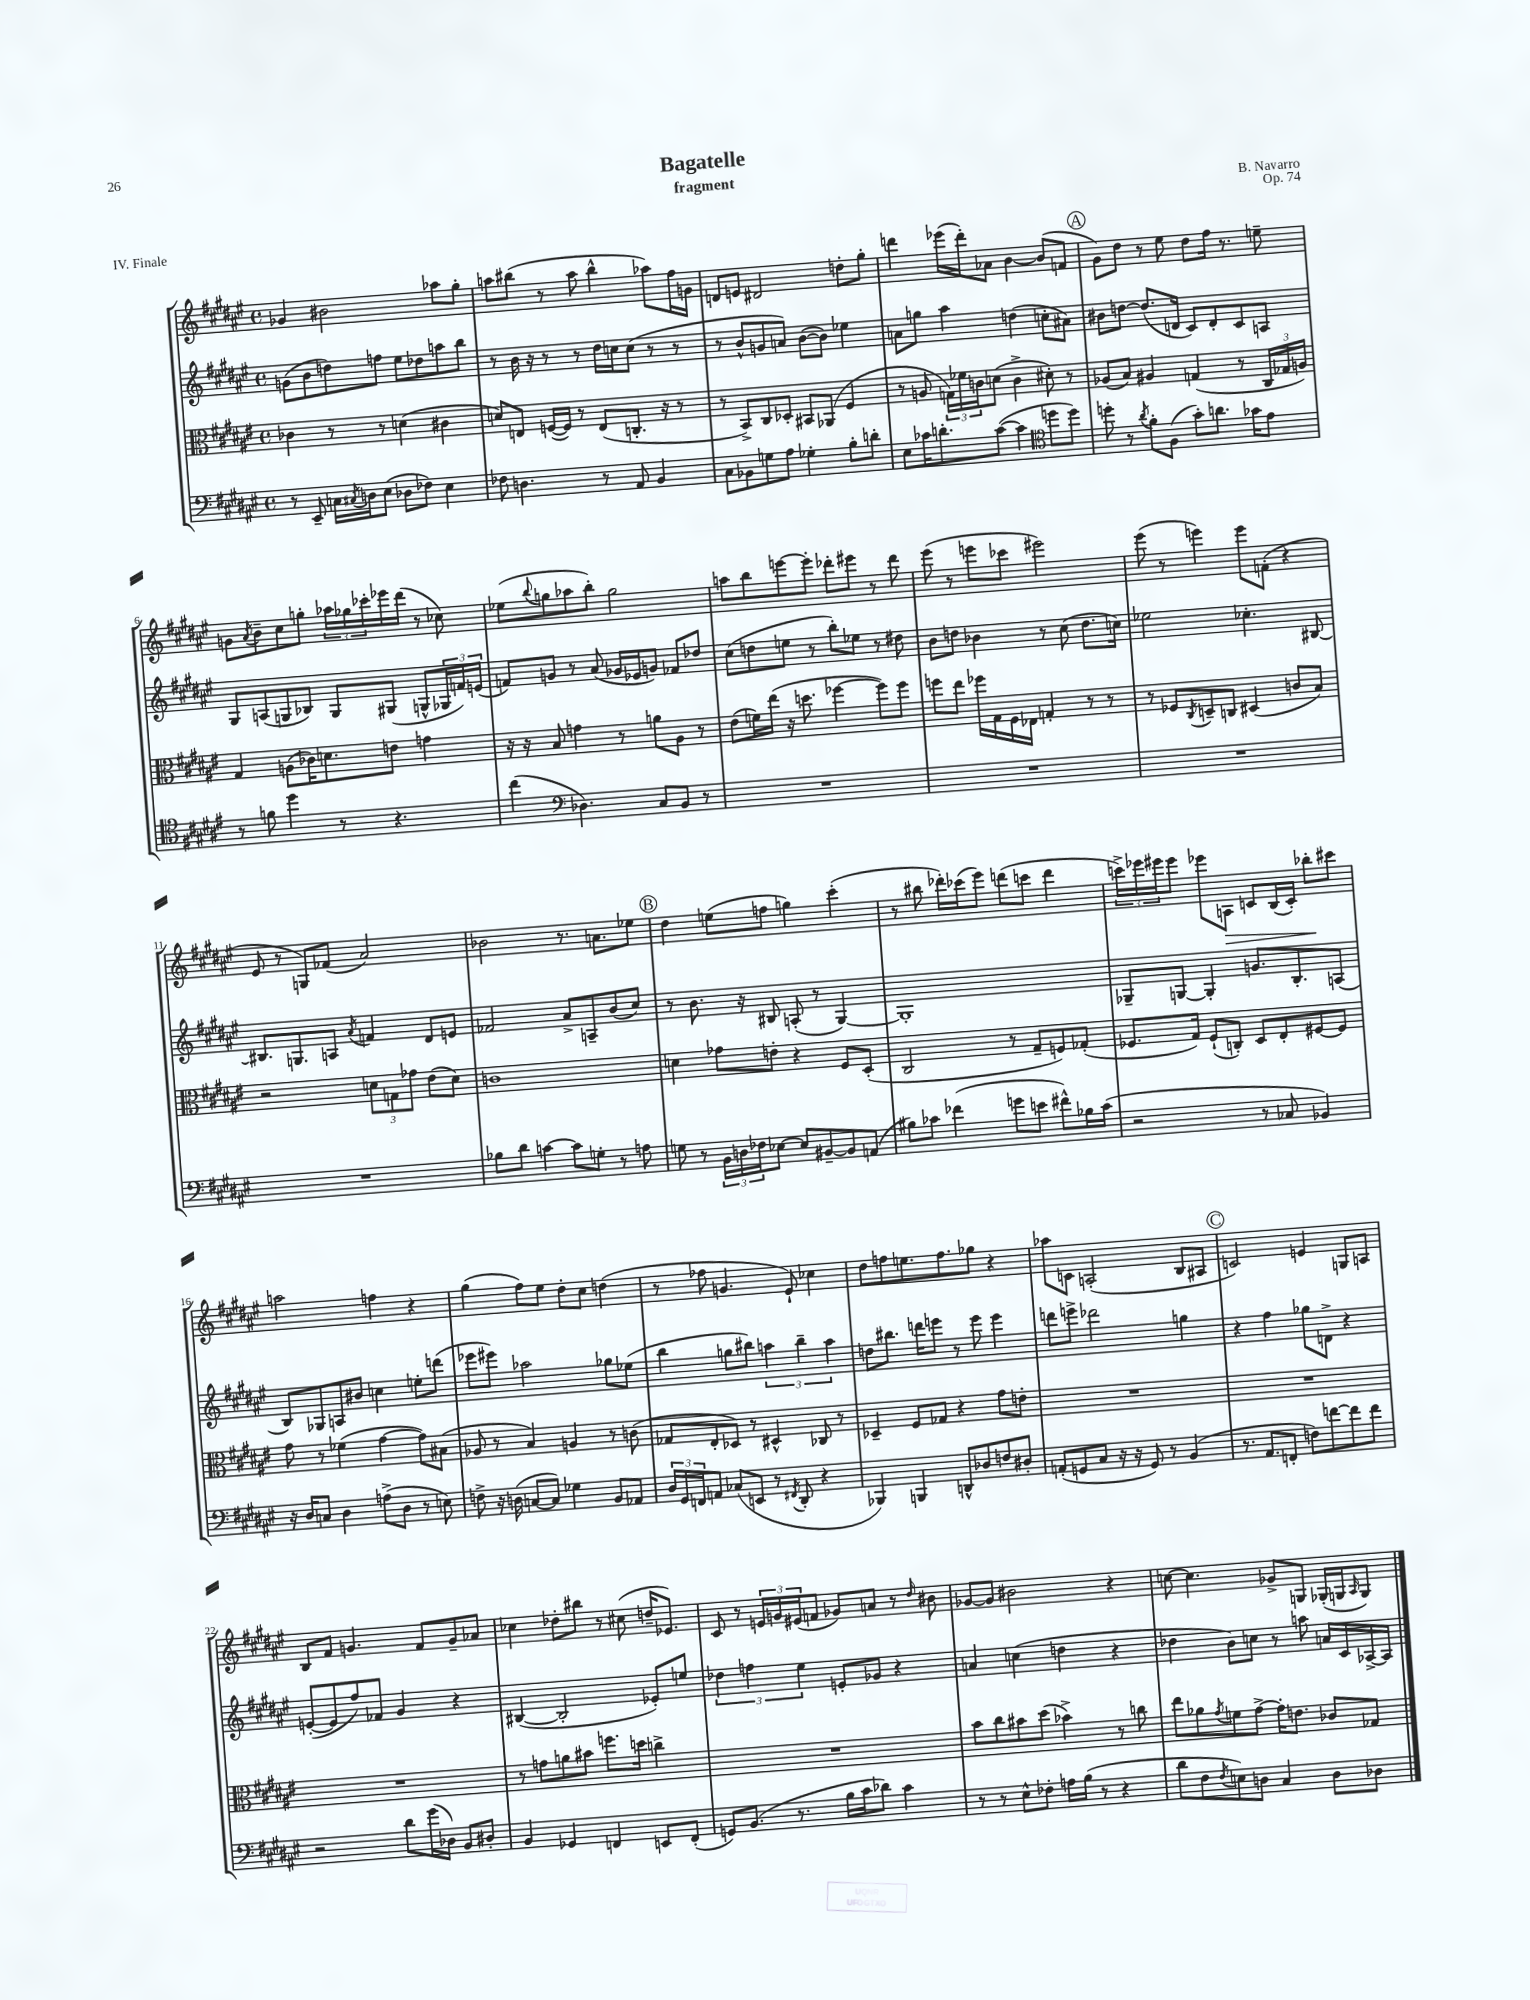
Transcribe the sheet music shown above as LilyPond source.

\header { title = "Bagatelle" composer = "B. Navarro" subtitle = "fragment" opus = "Op. 74" piece = "IV. Finale" }
<<
\new StaffGroup <<
\new Staff = "s0" {
    \clef treble \key fis \major \defaultTimeSignature \time 4/4
    ges'4 bis'2 aes''8 gis''8-. |
    a''8 bis''8( r8 a''8 bis''4-^ aes''8) fis''16 g'16 |
    d'8 e'8 dis'2 d''8-. gis''8-. |
    d'''4 ees'''16( d'''16-.) aes'8 b'4~ b'8( f'8 |
    \mark \markup { \circle "A" } gis'8) dis''8 r8 eis''8 dis''8 fis''16 r8. e''8-- |
    g'8 \acciaccatura { ais'8 } b'8-- cis''8 g''8-. \tuplet 3/2 { aes''16 ges''16 ces'''16-. } ees'''16 dis'''16( r8 ces''8) |
    ees''8( \appoggiatura { b''8 } g''8 aes''8 b''8-.) g''2 |
    a''8 b''8 e'''8~ e'''8-. des'''8-. eis'''8 r8 des'''8 |
    eis'''8( r8 e'''8 ces'''8 eis'''2) |
    eis'''8( r8 e'''4) e'''8 f'8-.( r4 |
    eis'8 r8 g8) fes'8( ais'2) |
    bes'2 r8. a'8. ees''8 |
    \mark \markup { \circle "B" } dis''4 e''8( f''8 g''4) cis'''4-.( |
    r8 bis''8 des'''16-.) ces'''16( eis'''8) d'''8( c'''8 d'''4 |
    \tuplet 3/2 { c'''16->) ees'''16 eis'''16 } eis'''8 ees'''8 a8\> c'8 b16( c'16-.) bes''8-.\! cis'''8 |
    a''2 f''4 r4 |
    gis''4( fis''8) eis''8 dis''8-. cis''8 d''4( |
    r8 fes''8 g'4. eis'8-!) ces''4 |
    dis''8 f''8 e''8. f''8. ges''8 r4 |
    aes''8 c'8 a2-.( b8 ais8 |
    \mark \markup { \circle "C" } c'2) e'4 g8 a8 |
    b8 fis'8 g'4. fis'8 g'8-- aes'8 |
    ces''4 des''8-. bis''8 r8 cis''8( d''16-- ees'8.) |
    cis'8 r8 \tuplet 3/2 { e'16 g'16 eis'16( } f'8 ges'8) a'8 r8 \grace { dis''16 } bis'8 |
    ges'8~ ges'8 bis'2 r4 |
    c''8~ c''4. ges'8-> g8 ges16-.( g16 \grace { ais16 } g8) \bar "|." |
}
\new Staff = "s1" {
    \clef treble \key fis \major \defaultTimeSignature \time 4/4
    g'8( b'8 d''8) f''8 eis''8 des''8 a''8 b''8 |
    r8 b'16 r16 r8 r8 dis''16 c''16 c''8( r8 r8 |
    r8 b'8-^ g'8 a'8) b'8~( b'8) ees''4 |
    a'8 g''8 ais''4 d''4( c''8-. ais'8) |
    \mark \markup { \circle "A" } bis'8 d''8~ d''8.( d'16 cis'8) d'8-. cis'8 a8 |
    gis8 a8( g8 bes8) g8 gis8( g8-^ \tuplet 3/2 { ges16 f'16) e'16( } |
    f'8) g'8 r8 ais'8( ges'16 ees'16 g'8) fes'8 des''8 |
    cis''8( d''8 e''8 r8 b''8-.) ees''8 r8 dis''8 |
    b'8 d''8 bes'4 r8 cis''8( d''8. c''16) |
    ees''2 ces''4.-. bis8~ |
    bis8. g8. a8 \acciaccatura { ais'8 } f'4 dis'8 e'8 |
    fes'2 ais'8-> a8-- b'8( cis''8) |
    \mark \markup { \circle "B" } r8 b'8. r16 bis8 a8-.( r8 gis4~) |
    gis1-. |
    ges8-- g8~ g4-. g'8. b8.-. a8( |
    b8) ges8 a8 bis'8 c''4 e''8-. d'''8( |
    ees'''8 eis'''8) aes''2 ges''8 ees''8( |
    b''4 g''8 bis''8) \tuplet 3/2 { a''4 bis''4-- a''4 } |
    d''8 bis''8. d'''16 e'''8 r8 e'''8 e'''4 |
    d'''8 e'''8-> des'''2 g''4 |
    \mark \markup { \circle "C" } r4 fis''4 ges''8 d'8-> r4 |
    e'8~-.( e'8 fis''8) fes'8 gis'4 r4 |
    bis4~( bis2-. ees'8-.) e''8 |
    \tuplet 3/2 { des''4 f''4 eis''4 } e'8-. ges'8 r4 |
    a'4 c''4( d''4 r4 |
    des''4 b'8) c''8 r8 a''8 a'16 cis'16 aes16~-> aes16 \bar "|." |
}
\new Staff = "s2" {
    \clef alto \key fis \major \defaultTimeSignature \time 4/4
    ces'4 r8 r8 d'4( cis'4 |
    d'8) e8 f16~( f16) r8 e8( c8.-. r16 r8 |
    r8 b,8->) cis8 des8-. bis,8 aes,8( fis4 |
    r8 a8 \tuplet 3/2 { g16) fes'16 c'16 } d'8( c'4-> dis'8-.) r8 |
    \mark \markup { \circle "A" } aes8( b8) ais4 g4( r8 \tuplet 3/2 { cis16 ges16 a16) } |
    gis4 a8( ces'16) d'8. e'8 g'4 |
    r16 r16 b8 g'4 r8 a'8 ais8 r8 |
    eis'8( f'16) eis''16( r16 d''8. fes''4~ fes''8) fes''8 |
    f''8 eis''8 fes''16 gis16 fis16 ees16 g4-. r8 r8 |
    r8 fes8 \acciaccatura { cis8 } d8-- c8 dis4( c'8 b8) |
    r2 \tuplet 3/2 { d'8 g8 ges'8 } eis'8( d'8) |
    c'1 |
    \mark \markup { \circle "B" } d'4 ges'8 e'8-. r4 fis8 dis8-.( |
    cis2 r8 gis8-- f8) ges8-.( |
    fes8. gis16) fes8-!( c8-.) dis8 eis8-. fis8~ fis8 |
    gis'8 r8 fes'4( gis'4~ gis'8) bis8( |
    aes8 r8 b4) a4 r8 c'8( |
    ges8 eis8-. des8) r8 dis4-^ ces8 r8 |
    des4-- fis8 ges8 r4 gis'8 e'8-. |
    R1 |
    \mark \markup { \circle "C" } R1 |
    R1 |
    r8 g'8 a'8 bis'8 f''8. d''16 c''4-> |
    R1 |
    b'8 cis''8 bis'8 dis''8( bes'4->) r8 c''8 |
    eis''8 aes'8 \acciaccatura { gis'8 } f'8 gis'8~-> gis'16-. e'8. ces'8 ges8 \bar "|." |
}
\new Staff = "s3" {
    \clef bass \key fis \major \defaultTimeSignature \time 4/4
    r8 eis,8-- c16 \acciaccatura { cis8 } d16 eis8( des8 fes8) eis4 |
    fes8 d4. r8 ais,8 b,4 |
    cis8 bes,8 g8 ais8 ges4-. b8-. d'8-. |
    eis8 ces'16 d'8.-. ces'8~( ces'4 \clef tenor d''8 d''8) |
    \mark \markup { \circle "A" } d''8-. r8 \acciaccatura { ais'8 } fis'8-. fis8( gis'8-.) a'8. ges'16 eis'8 |
    r8 f'8 dis''4 r8 r4. |
    cis''4( \clef bass des4.) cis8 b,8 r8 |
    R1 |
    R1 |
    R1 |
    R1 |
    bes8 dis'8 c'4~ c'8 g8-. r8 a8 |
    \mark \markup { \circle "B" } g8 r8 \tuplet 3/2 { b,16 d16 fes16 } ees8~ ees8 bis,8~-- bis,8 a,8( |
    bis8) ces'8 fes'4( g'8 e'8 fis'8-^) bes16 ces'16( |
    r2 r8 ces8 bes,4) |
    r16 dis16 c8 dis4 a8->( dis8 r8 e8) |
    f8-> r16 d16( c8~ c8) ges4 b,8 aes,8 |
    \tuplet 3/2 { dis16 gis,16 f,16 } a,8 ces8( e,8 r8 \acciaccatura { fis,8 } dis,8-. r4 |
    bes,,4) b,,4 d,8-^ des8 f8 dis8-. |
    a,8-.( g,8 cis8 r16 r16 g,8) r8 b,4( |
    \mark \markup { \circle "C" } r8. ais,8. f,8-. f8) f'8~ f'8 f'8 |
    r2 dis'8 gis'16( des16) b,8 dis8-. |
    b,4 ges,4 f,4 e,8 f,8-.( |
    g,8) b,8.( r8. b16 cis'16 des'8) cis'4 |
    r8 r8 eis8-^ fes8-. a16 b16( r8 r4 |
    dis'8 fis8 \acciaccatura { fis8 } e8) d8 cis4 d8 des8 \bar "|." |
}
>>
>>
